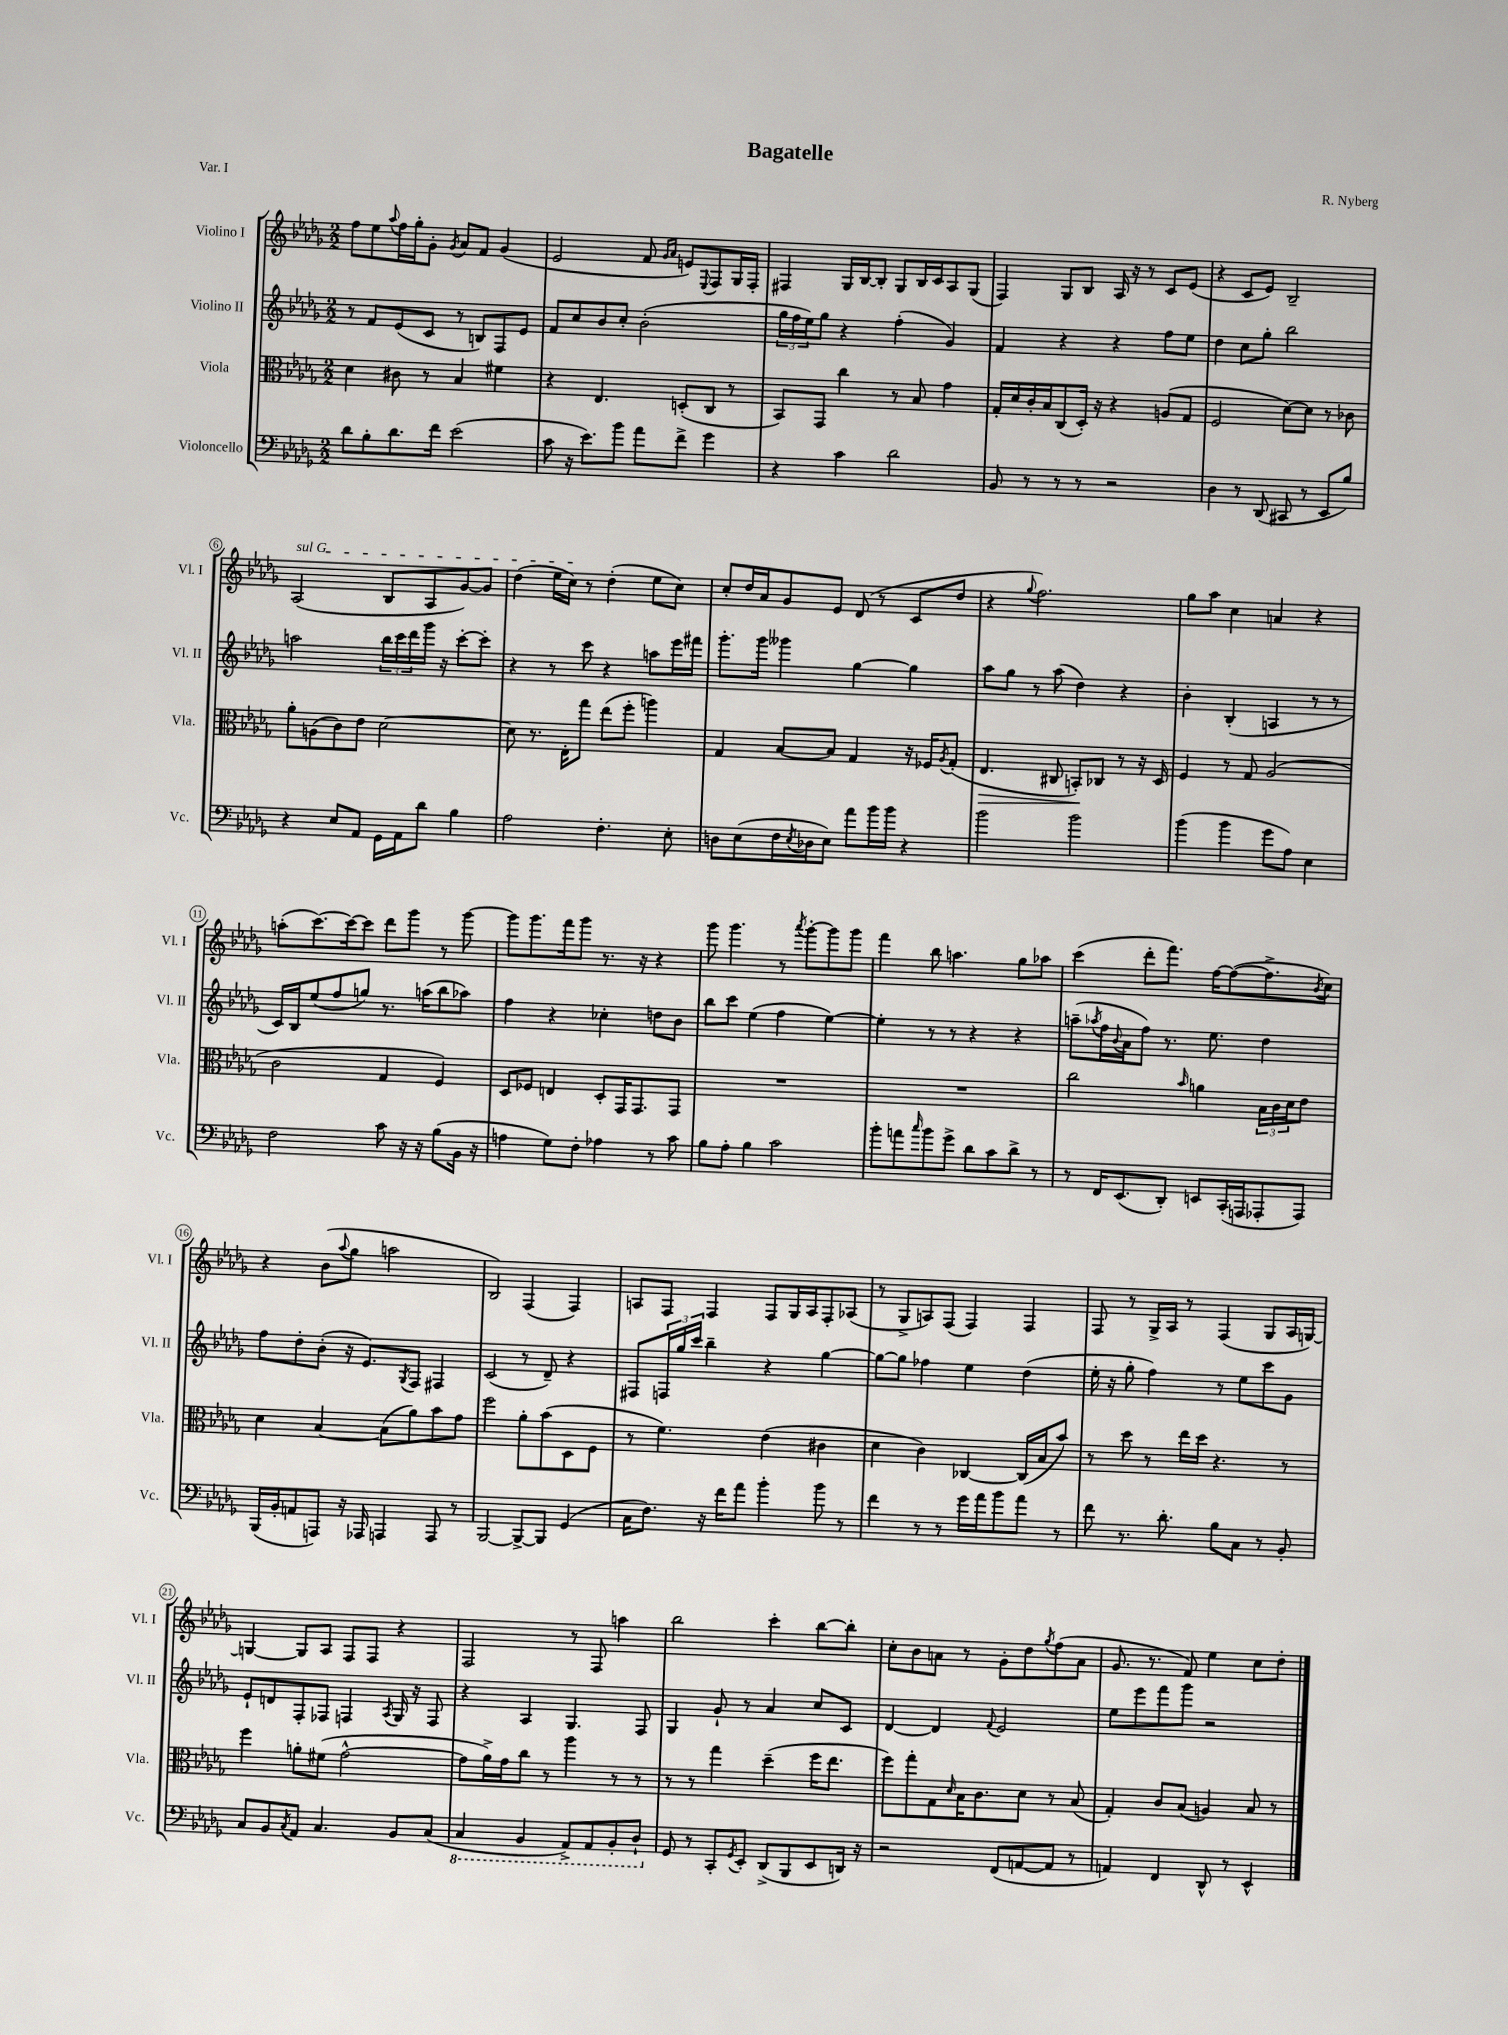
\header { title = "Bagatelle" composer = "R. Nyberg" piece = "Var. I" }
<<
\new StaffGroup <<
\new Staff = "s0" \with { instrumentName = "Violino I" shortInstrumentName = "Vl. I" } {
    \clef treble \key des \major \numericTimeSignature \time 2/2
    f''8 ees''8 \appoggiatura { aes''8 } f''16 ges''16-. ges'8-. \acciaccatura { ges'8 } aes'8 f'8 ges'4( |
    ees'2 f'8 \grace { ges'16 aes'16 } e'8) \appoggiatura { ees8 } f8 ges16 f16-. |
    fis4 ges16 bes16~ bes8-. ges8 bes16 c'16 aes8 ges8( |
    f4) ges8 bes8 aes16 r16 r8 c'8 ees'8( |
    r4 c'8 ees'8) bes2-- |
    \once \override TextSpanner.bound-details.left.text = \markup { \italic "sul G" } aes2\startTextSpan( bes8 aes8 ges'8~) ges'8 |
    des''4( ees''16 c''16\stopTextSpan) r8 des''4-.( ees''8 c''8) |
    c''8-. des''16 aes'16 ges'8 ees'8 des'8( r8 c'8 des''8 |
    r4 \appoggiatura { ges''8 } f''2.) |
    ges''8 aes''8 c''4 a'4 r4 |
    a''8-.( c'''8.~) c'''16~ c'''8 des'''8 ges'''8 r8 ges'''8~ |
    ges'''8 ges'''8. f'''16 ges'''8 r8. r16 r4 |
    ges'''8 ges'''4. r8 \acciaccatura { aes'''8 } ges'''8~-. ges'''8 ges'''8 |
    f'''4 bes''8 a''4. ges''8 aes''8 |
    c'''4( des'''8-. f'''8.) f''16~ f''8~( f''8.-> \acciaccatura { bes'8 } c''16) |
    r4 bes'8( \appoggiatura { aes''8 } ges''8 a''2 |
    bes2) f4( f4) |
    a8 f8 f4 f8 ges16 a16 f8-. aes8( |
    r8 ges8-> a8) f8( f4) f4 |
    f8 r8 ges16-> aes16 r8 f4( ges8 aes16 g16~) |
    g4~ g8 aes8 f8 f8 r4 |
    f2 r8 f8 a''4 |
    bes''2 c'''4-. bes''8~ bes''8-. |
    c''8-. bes'8 a'8 r8 ges'8-. des''8 \acciaccatura { ges''8 } f''8( a'8 |
    ges'8. r8. f'8) ees''4 c''8 des''8-. \bar "|." |
}
\new Staff = "s1" \with { instrumentName = "Violino II" shortInstrumentName = "Vl. II" } {
    \clef treble \key des \major \numericTimeSignature \time 2/2
    r8 f'8 ees'8( c'8 r8 b8) f8 ees'8 |
    f'8 c''8 bes'8 c''8-. bes'2-.( |
    \tuplet 3/2 { ges''16 f''16 ees''16) } ges''8 r4 f''4-.( ges'4) |
    f'4 r4 r4 f''8 ees''8 |
    des''4 c''8 ges''8-. bes''2 |
    a''2 \tuplet 3/2 { bes''16 c'''16 des'''16 } ges'''16 r16 c'''8~-. c'''8-. |
    r4 r8 c'''8 r4 a''8 ees'''16 fis'''16 |
    ges'''8.-. ges'''16 geses'''4 ges''4~ ges''4 |
    aes''8 ges''8 r8 aes''8( des''4) r4 |
    bes'4-. bes4-.( a4 r8 r8 |
    c'16) bes16 ees''8( f''8 g''8) r8. a''16( bes''8 aes''8) |
    f''4 r4 ces''4-. d''8 bes'8 |
    bes''8 c'''8 ees''4( f''4 ees''4~) |
    ees''4-. r8 r8 r4 r4 |
    a''8--( \acciaccatura { aes''8 } f''16 \appoggiatura { bes'8 } aes'16 f''8) r8. ees''8. des''4 |
    f''8 des''8-. bes'8-.( r16 ees'8.) \acciaccatura { ges8 } f8 fis4 |
    c'2( r8 des'8--) r4 |
    fis8 \tuplet 3/2 { f16 ges''16 c'''16 } bes''4-- r4 ges''4~ |
    ges''8~ ges''8 fes''4 ees''4 des''4( |
    ees''16-. r16 ges''8-. f''4) r8 ees''8 c'''8 ges'8 |
    ees'8-! d'8 f8-. fes8 f4 \acciaccatura { aes8 } ges16 r16 f8 |
    r4 aes4 ges4. f8 |
    ges4 ges'8-! r8 aes'4 c''8 c'8 |
    des'4~ des'4 \appoggiatura { f'8 } ees'2 |
    ees''8 ees'''8 f'''8 ges'''8 r2 \bar "|." |
}
\new Staff = "s2" \with { instrumentName = "Viola" shortInstrumentName = "Vla." } {
    \clef alto \key des \major \numericTimeSignature \time 2/2
    des'4 cis'8 r8 bes4 fis'4 |
    r4 ees4. d8-.( c8 r8 |
    bes,8) ges,8 c''4 r8 bes8 ges'4 |
    ges16-. des'16 c'16-. bes16 c8( des16-.) r16 r4 a8( ges8 |
    f2 des'8~) des'8 r8 ces'8 |
    aes'8-. a8( c'8) ees'8 des'2~ |
    des'8 r8. ees16-. ges''8 ees''8( f''8-. a''4) |
    ges4 bes8~ bes8 ges4 r16 fes16 \acciaccatura { aes8 } ges8-.( |
    ees4.\> cis8 b,8-.\!) ces8 r8 r16 des16 |
    f4 r8 ges8 aes2( |
    c'2 ges4 f4) |
    des8 fes8 e4 des8-. ges,16 ges,8. ges,8 |
    R1 |
    R1 |
    c''2 \grace { bes'16 } a'4 \tuplet 3/2 { bes16 c'16 des'16 } ees'8 |
    des'4 bes4~ bes8( aes'8) bes'8 ges'8 |
    f''2 aes'8-. bes'8( des8 f8 |
    r8 f'4.) ees'4( cis'4 |
    des'4 c'4) ces4~ ces16( bes16 bes'8) |
    r8 des''8 r8 ees''16 des''16 r4. r8 |
    f''4 a'8-. fis'8( ges'2~-^ |
    ges'8 aes'16->) ges'16 c''8 r8 aes''4 r8 r8 |
    r8 r8 ges''4 des''4--( f''16 ees''8. |
    f''8) ges''8-. ges8 \grace { des'16 } bes16 c'8. des'8 r8 bes8( |
    ges4-.) c'8 bes8( a4) bes8 r8 \bar "|." |
}
\new Staff = "s3" \with { instrumentName = "Violoncello" shortInstrumentName = "Vc." } {
    \clef bass \key des \major \numericTimeSignature \time 2/2
    des'8 bes8-. des'8. f'16 ees'2( |
    c'8 r16 ees'8.) bes'8 aes'8 f'8-> ges'4 |
    r4 c'4 des'2 |
    bes,8 r8 r8 r8 r2 |
    des4 r8 des,8( cis,8 r8 ees,8 bes8) |
    r4 ees8 aes,8 ges,16 aes,16 des'8 bes4 |
    aes2 f4.-. ees8-. |
    d8 ees8( f16 \acciaccatura { ees8 } des16 ees8) aes'8 bes'16 bes'16 r4 |
    bes'2 bes'2 |
    bes'4( bes'4 ges'8 aes8) ees4 |
    f2 c'8 r16 r16 bes8( bes,16 r16 |
    a4 ges8) f8-. aes4 r8 c'8 |
    bes8 aes8-. bes4 c'2 |
    bes'8-. a'8 \grace { c''16 } bes'8 ges'8-> des'8 c'8 des'8-> r8 |
    r8 f,16 ees,8.( des,8-.) e,8 c,16-.( a,,16 aes,,8-. aes,,8) |
    bes,,16( bes,16-. a,8 a,,8) r16 aes,,16 a,,4 a,,8 r8 |
    bes,,2~ bes,,8~-> bes,,8 ges,4( |
    c16 f8.) r16 f'16 aes'8 bes'4-. bes'8 r8 |
    f'4 r8 r8 ges'16 aes'16 bes'8 aes'8 r8 |
    f'8 r8. des'8.-. bes8 c8 r8 bes,8-. |
    c8 bes,8 \acciaccatura { c8 } aes,8 c4. bes,8 c8( |
    \ottava #-1 c,4 bes,,4 aes,,8->) aes,,8 bes,,8-. des,8-! \ottava #0 |
    ges,8 r8 c,8-. \acciaccatura { ges,8 } ees,8-. des,8->( bes,,8 ees,8 d,16) r16 |
    r2 f,8( a,8~ a,8 r8 |
    a,4) f,4 des,8-^ r8 ees,4-^ \bar "|." |
}
>>
>>
\layout { \context { \Score \override BarNumber.stencil = #(make-stencil-circler 0.1 0.3 ly:text-interface::print) } }
